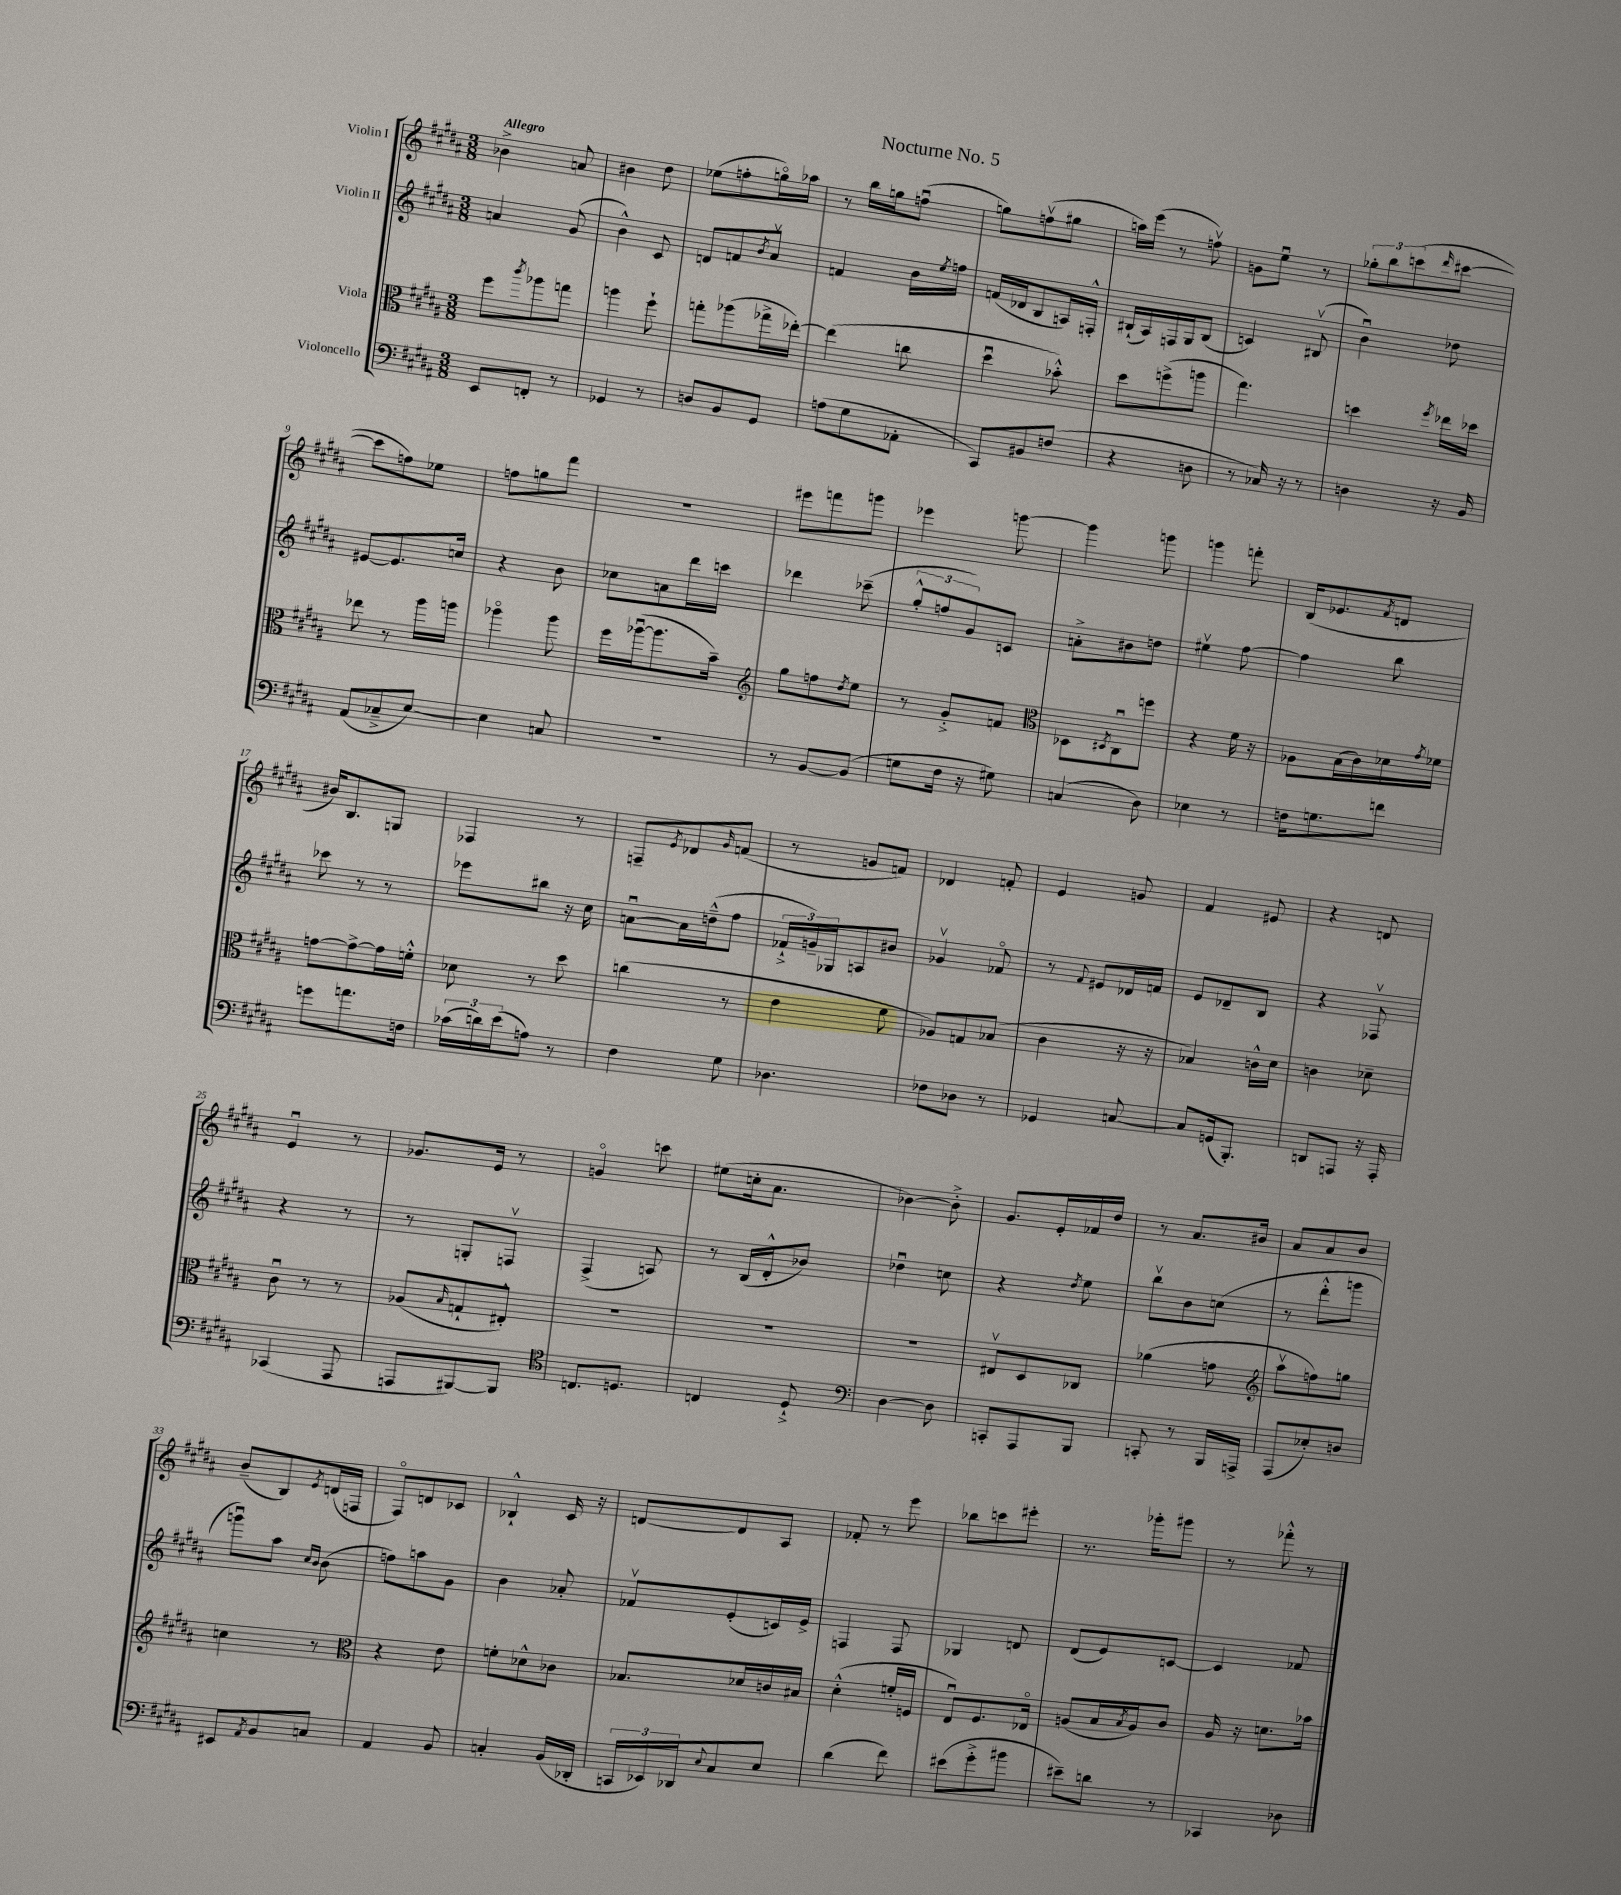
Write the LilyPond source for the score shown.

\header { title = "Nocturne No. 5" }
<<
\new StaffGroup <<
\new Staff = "s0" \with { instrumentName = "Violin I" } {
    \clef treble \key b \major \numericTimeSignature \time 3/8 \tempo "Allegro"
    bes'4-> a'8 |
    bis'4 dis''8 |
    ees''8( f''8-. g''16\flageolet) aes''16 |
    r8 b''16 g''16 f''8\downbow( |
    g''8) f''8\upbow( gis''8 |
    a''16) e'''16( r8 f''8\upbow) |
    g'8 e''8\downbow r8 |
    \tuplet 3/2 { ges''8-. b''8 c'''8( } \grace { dis'''16 } cis'''8~ |
    cis'''8 f''8) ees''8 |
    f''8 g''8 fis'''8 |
    R4. |
    eis'''8 f'''8 g'''8 |
    ees'''4 g'''8~ |
    g'''4 g'''8 |
    g'''4 f'''8-. |
    b16( ees'8. \acciaccatura { fis'8 } d'8 |
    bis'16) b8. g8 |
    fes4 r8 |
    f8-- \acciaccatura { e'8 } des'8 \grace { gis'16 } f'8( |
    r8 g'8 f'8) |
    des'4 f'8-. |
    e'4 g'8 |
    fis'4 eis'8 |
    r4 d'8 |
    e'4\downbow r8 |
    ges'8. e'16 r8 |
    g'4\flageolet c'''8 |
    eis''8( c''16-. ais'8. |
    bes'4~) bes'8-.-> |
    gis'8. e'16-. fes'16 dis''16 |
    r8 ais'8. bis'16 |
    ais'8 ais'8 b'8 |
    b'8--( b8) \acciaccatura { e'8 } d'16( f16 |
    fis8\flageolet) d'8 ces'8 |
    bes4-!-^ cis'16 r16 |
    d'8~ d'8 ais8 |
    fes'8-. r8 e'''8 |
    bes''8 c'''8 eis'''8-. |
    r8. ges'''16-. gis'''8 |
    r8 fes'''8-.-^ r8 \bar "|." |
}
\new Staff = "s1" \with { instrumentName = "Violin II" } {
    \clef treble \key b \major \numericTimeSignature \time 3/8
    a'4 gis'8( |
    b'4-^) cis'8 |
    d'8 f'8 \acciaccatura { b'8 } ais'8\upbow |
    f'4 b'16 \acciaccatura { e''8 } f''16 |
    f'16( des'16 b8 a16) f16-.-^ |
    bis16-!( ais16) f16 gis16 bis8( |
    c'4) bis8\upbow( |
    b'4\downbow) des''8 |
    eis'8~ eis'8. c''16 |
    r4 b'8 |
    ces''8 a'8 dis'''16 c'''16 |
    des'''4 ces'''8--( |
    \tuplet 3/2 { gis''8-.-^ f''8 gis'8) } c'8 |
    a'8-.-> bis'8 d''8 |
    eis''4\upbow fis''8~ |
    fis''4 b''8 |
    ces'''8 r8 r8 |
    ees'''8 bis''8 r16 cis''16 |
    a'8~\downbow a'16 d''16---^( fis''8 |
    \tuplet 3/2 { fes'16-!-> g'16--) ges16 } a8 bis'8 |
    ges'4\upbow fes'8\flageolet |
    r8 \appoggiatura { fis'8 } eis'8 des'16 f'16 |
    e'8 des'8-- b8 |
    r4 fes8\upbow |
    r4 r8 |
    r8 g8-. f8\upbow |
    fis4->( a8) |
    r8 b16( dis'16-.-^ bes'8) |
    des''4\downbow c''8 |
    r4 \acciaccatura { dis''8 } e''8 |
    b''8\upbow b'8 c''8( |
    r8 dis'''8-.-^ g'''8 |
    g'''8\downbow) ais''8 \grace { cis''16 b'16 } b'8( |
    f''8) a''8 gis'8 |
    b'4 aes'8-. |
    fes'8\upbow e'8-.( c'16) e'16-> |
    f4 f8 |
    ges4 d'8 |
    dis'8( e'8) c'8~ |
    c'4 fes'8 \bar "|." |
}
\new Staff = "s2" \with { instrumentName = "Viola" } {
    \clef alto \key b \major \numericTimeSignature \time 3/8
    fis''8 \acciaccatura { cis'''8 } aes''8 g''8 |
    a''4 fis''8-! |
    g''8-. aes''8( ges''16-> ees''16~-.) |
    ees''4( c''8 |
    dis''4\downbow bes'8-.-^) |
    dis''8 f''8->( a''8 |
    gis''4.) |
    d''4 \acciaccatura { fis''8 } ees''16 des''16 |
    ees''8 r8 ais''16 a''16 |
    aes''4\flageolet aes''8 |
    fis''16 aes''16~\downbow( aes''8. b'16--) |
    \clef treble gis''8 f''8 \acciaccatura { dis''8 } e''8 |
    r8 gis'8-.-> f'8 |
    \clef alto des8 \acciaccatura { dis8 } cis8\downbow f''8 |
    r4 fis'16 r16 |
    aes8 b16( cis'16) des'16 \acciaccatura { gis'8 } fes'16 |
    g'8~ g'8~-> g'16 f'16-.-^ |
    des'8 r8 dis''8 |
    c''4( r8 |
    e'4 fis'8 |
    aes8) g8 bes8( |
    cis'4 r16 r16 |
    bes4) c'16-^ dis'16 |
    c'4 des'8-- |
    cis'8\downbow r8 r8 |
    aes8( \grace { b16 } g8-! eis8-.-^) |
    R4. |
    R4. |
    R4. |
    eis8\upbow dis8 ces8 |
    aes'4( g'8 |
    \clef treble ais''8\upbow f''8) g''8 |
    c''4 r8 |
    \clef alto r4 e'8 |
    f'8-. des'8-^ ces'8 |
    bes8. des'16 c'16 bis16 |
    dis'4-.-^( f'16-. f16 |
    e8\downbow) fis8. ees16\flageolet |
    a8( b16 \acciaccatura { b8 } a16) cis'8 |
    ais16 r16 d'8. bes'16 \bar "|." |
}
\new Staff = "s3" \with { instrumentName = "Violoncello" } {
    \clef bass \key b \major \numericTimeSignature \time 3/8
    e,8 f,8-. r8 |
    ges,4 r8 |
    d8 b,8 gis,8 |
    a8( gis8 aes,8-. |
    cis,8) bis,8 f8( |
    r4 d8 |
    r8 ces16) r16 r8 |
    d4 r16 b,16 |
    ais,8( ces8---> e8~) |
    e4 c8 |
    R4. |
    r8 b,8~ b,8( |
    g8 fis16 r16 gis8) |
    c4( dis8) |
    ees4 r8 |
    f16 g8. f'8 |
    g'8 a'8. f16 |
    \tuplet 3/2 { ces'16( d'16) e'16( } a8) r8 |
    fis4 gis8 |
    des4. |
    fes8 des8 r8 |
    ges,4 c8~ |
    c8 g,16( b,,8.-.) |
    d,8 a,,8 r16 a,,16-. |
    ces,4( ais,,8 |
    a,,8 bis,,8~) bis,,8 |
    \clef tenor c8. d8. |
    c4 dis8-!-> |
    \clef bass dis4~ dis8 |
    c,8-. ais,,8 b,,8 |
    c,8-. r8 b,,16 a,,16-> |
    ais,,8( ees8-.) d8 |
    eis,8 \acciaccatura { ais,8 } b,8 c8 |
    ais,4 b,8 |
    c4-. b,16( des,16-. |
    \tuplet 3/2 { c,16 ees,16) des,16 } \appoggiatura { e8 } cis8 e8 |
    dis'4( fis'8) |
    eis'8( gis'8-.-> bis'8 |
    eis'8--) d'8 r8 |
    ces,4 des8 \bar "|." |
}
>>
>>
